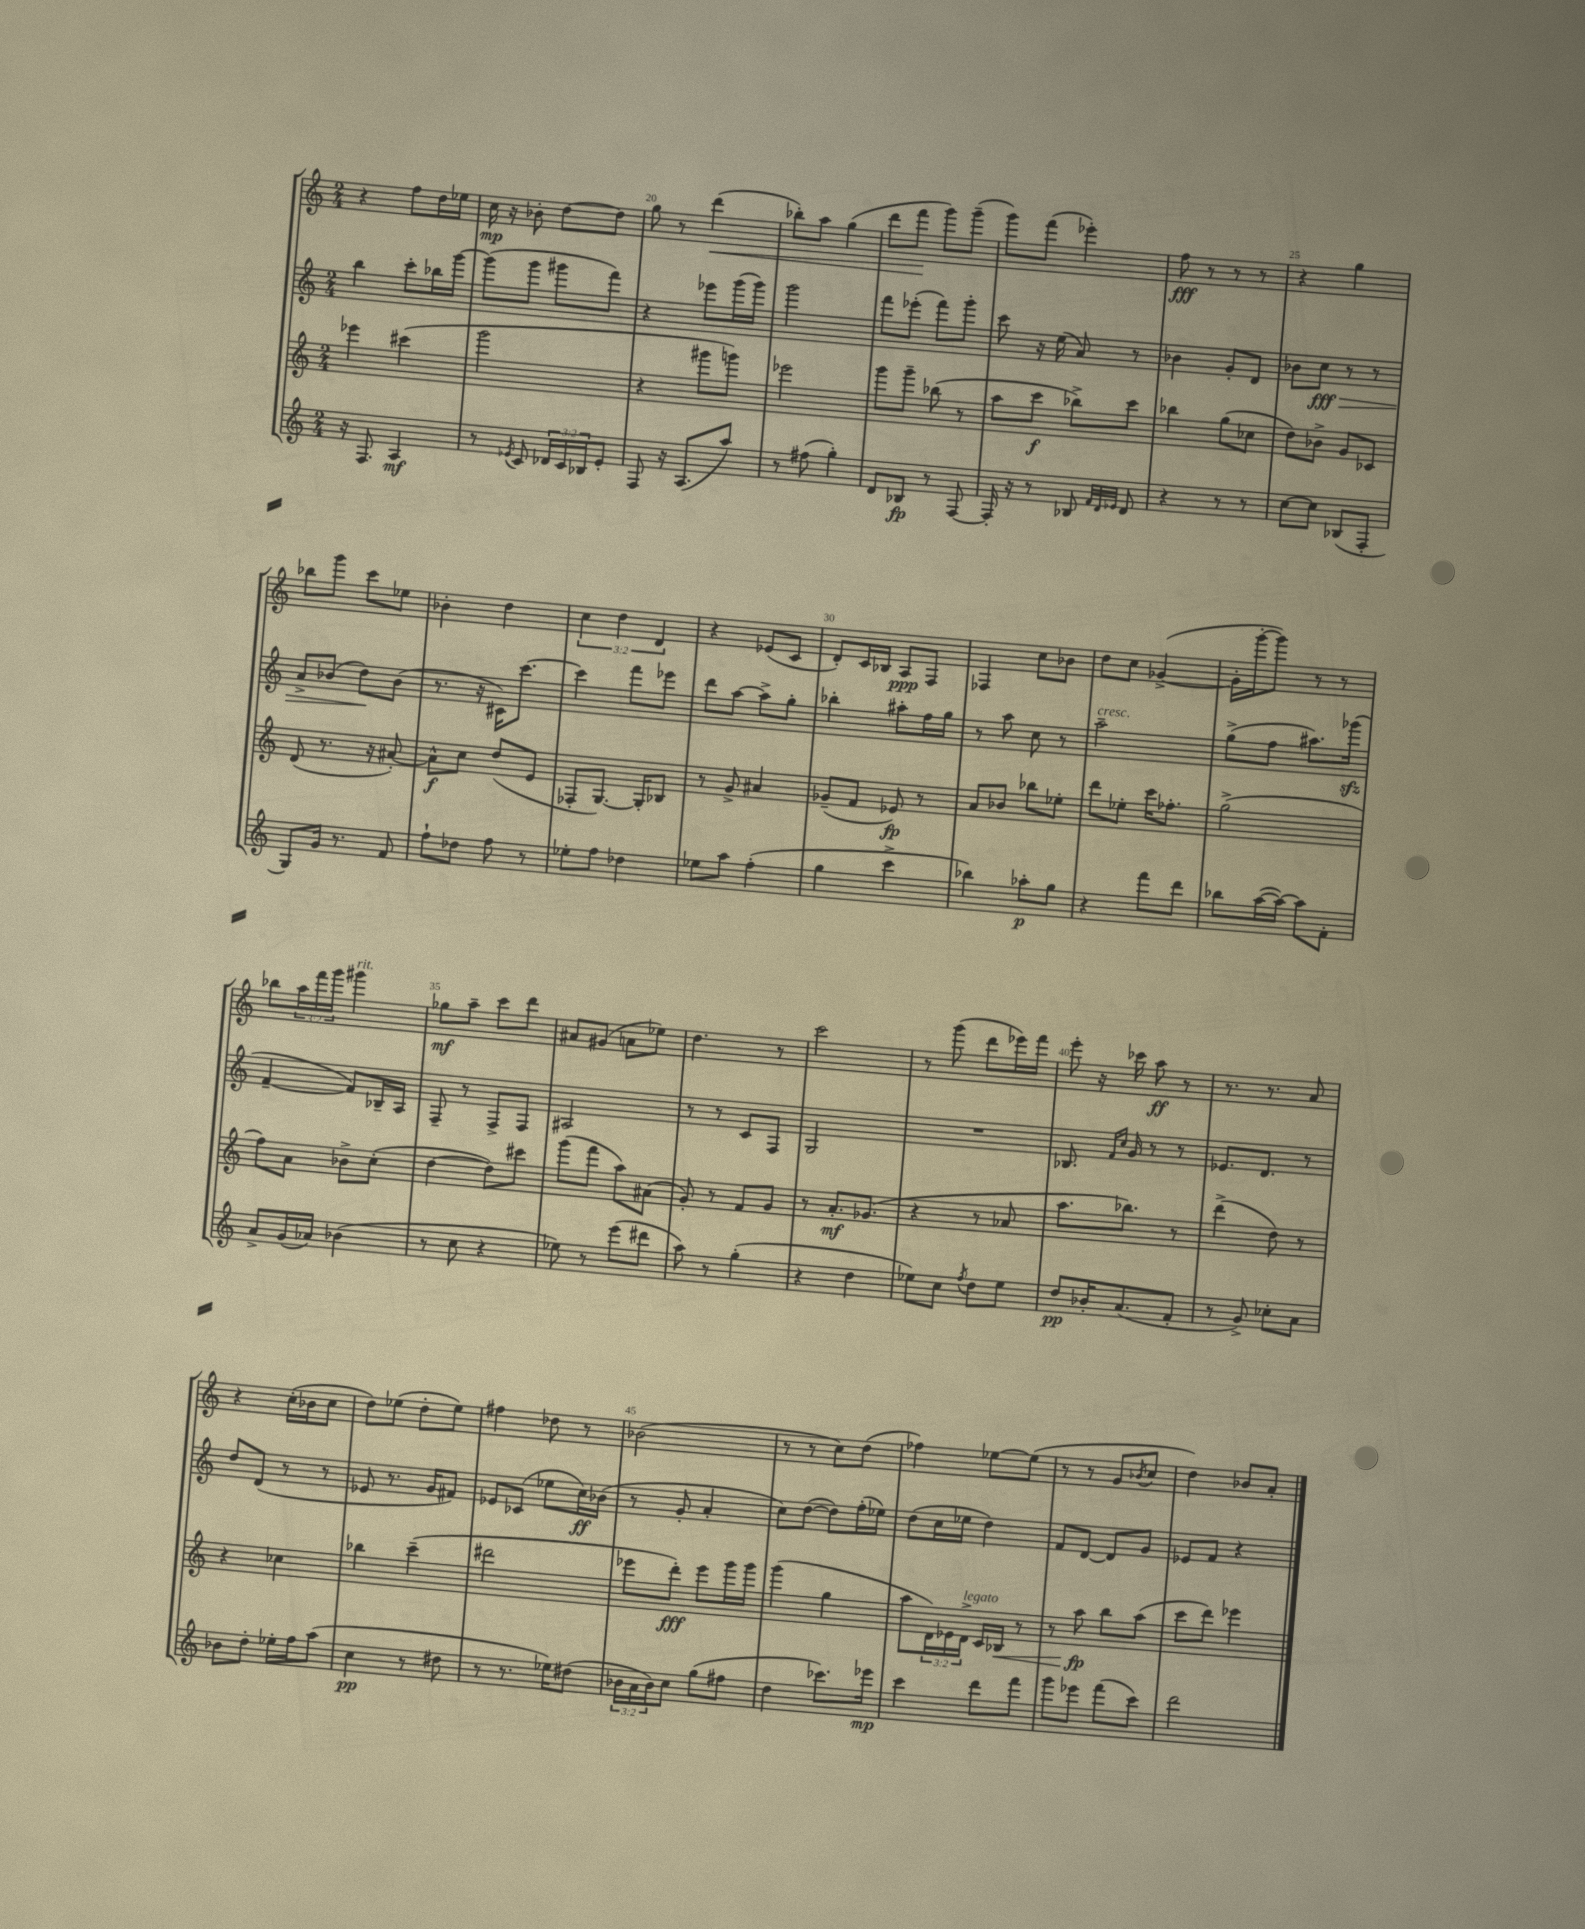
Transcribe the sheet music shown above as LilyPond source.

<<
\new StaffGroup <<
\new Staff = "s0" {
    \clef treble \key c \major \numericTimeSignature \time 2/4 \override Staff.TupletNumber.text = #tuplet-number::calc-fraction-text
    r4 f''8 d''16 ees''16 |
    c''16\mp r16 bes'8-. d''8~ d''8 |
    g''8 r8 d'''4\<( |
    bes''8-.) a''8 g''4( |
    d'''8 f'''8\! g'''8) g'''8--( |
    g'''8) f'''8( ees'''4-.) |
    f''8\fff r8 r8 r8 |
    r4 g''4 |
    bes''8 g'''8 c'''8 ees''8 |
    bes'4-. d''4 |
    \tuplet 3/2 { c''4 d''4 d'4 } |
    r4 ees'8( c'8 |
    d'8-.) c'16 bes16 a8\ppp f8 |
    fes4 c''8 bes'8 |
    d''8 c''8 ges'4~->( |
    ges'16-. g'''16~-. g'''8) r8 r8 |
    bes''8 \tuplet 3/2 { a''16 f'''16 g'''16 } gis'''4^\markup { \italic "rit." } |
    ges''8\mf a''8-- c'''8 d'''8 |
    ais'8 gis'8( a'8 ees''8) |
    d''4. r8 |
    c'''2 |
    r8 g'''8( d'''8 ees'''16) f'''16 |
    e'''8-. r16 ces'''16 a''8\ff r8 |
    r8. r8. a'8 |
    r4 c''16-.( bes'16 c''8 |
    d''8) ees''8( d''8-. ees''8) |
    fis''4 des''8 r8 |
    bes'2( |
    r8 r8 c''8) d''8( |
    fes''4) ees''8~ ees''8( |
    r8 r8 g'8 \acciaccatura { bes'8 } c''8 |
    d''4) bes'8 a'8-. \bar "|." |
}
\new Staff = "s1" {
    \clef treble \key c \major \numericTimeSignature \time 2/4
    b''4 c'''8-. bes''16 g'''16~ |
    g'''8( g'''8 gis'''8 f'''8) |
    r4 ees'''8 g'''16( g'''16) |
    g'''2 |
    f'''8 ees'''8-.( f'''8) g'''8-. |
    c'''8 r16 e''16( a'8) r8 |
    bes'4 g'8-. d'8 |
    bes'8 c''8\fff\> r8 r8 |
    a'8-> bes'8( d''8\!) bes'8( |
    r8. r16 cis'16) c'''8.~ |
    c'''4 f'''8 ees'''8 |
    d'''8 a''8~ a''8-> g''8-. |
    bes''4-. ais''8-. f''16 g''16 |
    r8 a''8 c''8 r8 |
    a''2--^\markup { \italic "cresc." } |
    g''8->( f''8 ais''8.) ges'''16\sfz( |
    f'4~-- f'8) bes16-- a16 |
    f8-- r8 f8-> f8 |
    ais2 |
    r8 r8 c'8 f8 |
    g2 |
    R2 |
    bes8. \grace { f'16 c''16 } g'16 r8 r8 |
    ees'8. d'8. r8 |
    d''8 d'8( r8 r8 |
    ees'8 r8. g'16 fis'8) |
    ees'8 ces'8( ees''8 c''16\ff) bes'16( |
    r8 g'8-. a'4-. |
    c''8) d''8~( d''8) f''16-.( ees''16) |
    d''8( c''16 ees''16 d''4) |
    f'8 d'8~ d'8 g'8 |
    ees'8 f'8 r4 \bar "|." |
}
\new Staff = "s2" {
    \clef treble \key c \major \numericTimeSignature \time 2/4 \override Staff.TupletNumber.text = #tuplet-number::calc-fraction-text
    ees'''4 cis'''4( |
    g'''2 |
    r4 gis'''8 g'''8) |
    ees'''2 |
    g'''8 g'''8-- bes''8( r8 |
    a''8 c'''8\f bes''8->) c'''8 |
    bes''4 g''8( ces''8 |
    d''8) bes'8-> g'8 ces'8 |
    d'8( r8. r16 ais'8~-.) |
    ais'8-^\f c''8 d''8( e'8 |
    fes8-. g8.~) g16-. bes8 |
    r8 g'8-> ais'4 |
    ges'8--( f'8 ees'8\fp) r8 |
    a'8 bes'8 bes''8 ees''8-. |
    d'''8 ees''8-. c'''16 fes''8.-. |
    g''2->( |
    f''8) a'8 bes'8-> c''8-.( |
    d''4~ d''8) cis'''8 |
    g'''8( f'''8 a''8) ais'8( |
    g'8-.) r8 f'8 g'8 |
    r8 a'8.-.\mf ges'8.( |
    r4 r8 aes'8 |
    a''8. bes''8.) r8 |
    d'''4->( d''8) r8 |
    r4 ces''4 |
    bes''4 c'''4--( |
    dis'''2 |
    ees'''8 d'''8-.\fff) ees'''8 g'''16 g'''16 |
    g'''4( g''4 |
    a''8 \tuplet 3/2 { d'16) ees'16 d'16->^\markup { \italic "legato" } } c'16 bes16\< r8 |
    r8 a''8\fp\! b''8 a''8( |
    c'''8 d'''8) ees'''4 \bar "|." |
}
\new Staff = "s3" {
    \clef treble \key c \major \numericTimeSignature \time 2/4 \override Staff.TupletNumber.text = #tuplet-number::calc-fraction-text
    r16 f8. a4\mf |
    r8 \acciaccatura { ees'8 } c'8 \tuplet 3/2 { des'16 c'16 bes16 } ees'8-. |
    f8 r16 a8.( a''8) |
    r8 fis''8( g''4-.) |
    d'8 bes8\fp r8 f8~ |
    f16-. r16 r8 bes8 \grace { f'32 d'32 ees'32 } d'8 |
    r4 r8 r8 |
    c''8~ c''8 bes8( f8-. |
    g8) g'16 r8. f'8 |
    f''8-! des''8 f''8 r8 |
    ees''8-. f''8 des''4 |
    ees''8 a''8 f''4-.( |
    g''4 c'''4-> |
    bes''4) aes''8-.\p g''8 |
    r4 f'''8 d'''8 |
    bes''8 a''16~( a''16~) a''8 f'8-. |
    a'8-> g'16( aes'16) bes'4( |
    r8 c''8 r4 |
    ees''8) r8 e'''8( dis'''8 |
    a''8) r8 g''4-.( |
    r4 d''4 |
    ees''8) c''8 \acciaccatura { f''8 } d''8 ees''8 |
    d''8\pp bes'16-. a'8.( f'8-. |
    r8 g'8->) ces''8-. a'8 |
    bes'8 d''8-. ees''16-. f''16 a''8( |
    c''4\pp r8 dis''8 |
    r8 r8. ees''16) dis''8( |
    \tuplet 3/2 { bes'16 a'16 bes'16) } c''8 g''8( fis''8 |
    d''4 ces'''8.) ees'''16\mp |
    c'''4 d'''8 f'''8 |
    g'''8 ees'''8 f'''8( c'''8) |
    d'''2 \bar "|." |
}
>>
>>
\layout { \context { \Score currentBarNumber = #18 \override BarNumber.break-visibility = ##(#f #t #t) barNumberVisibility = #(every-nth-bar-number-visible 5) } }
